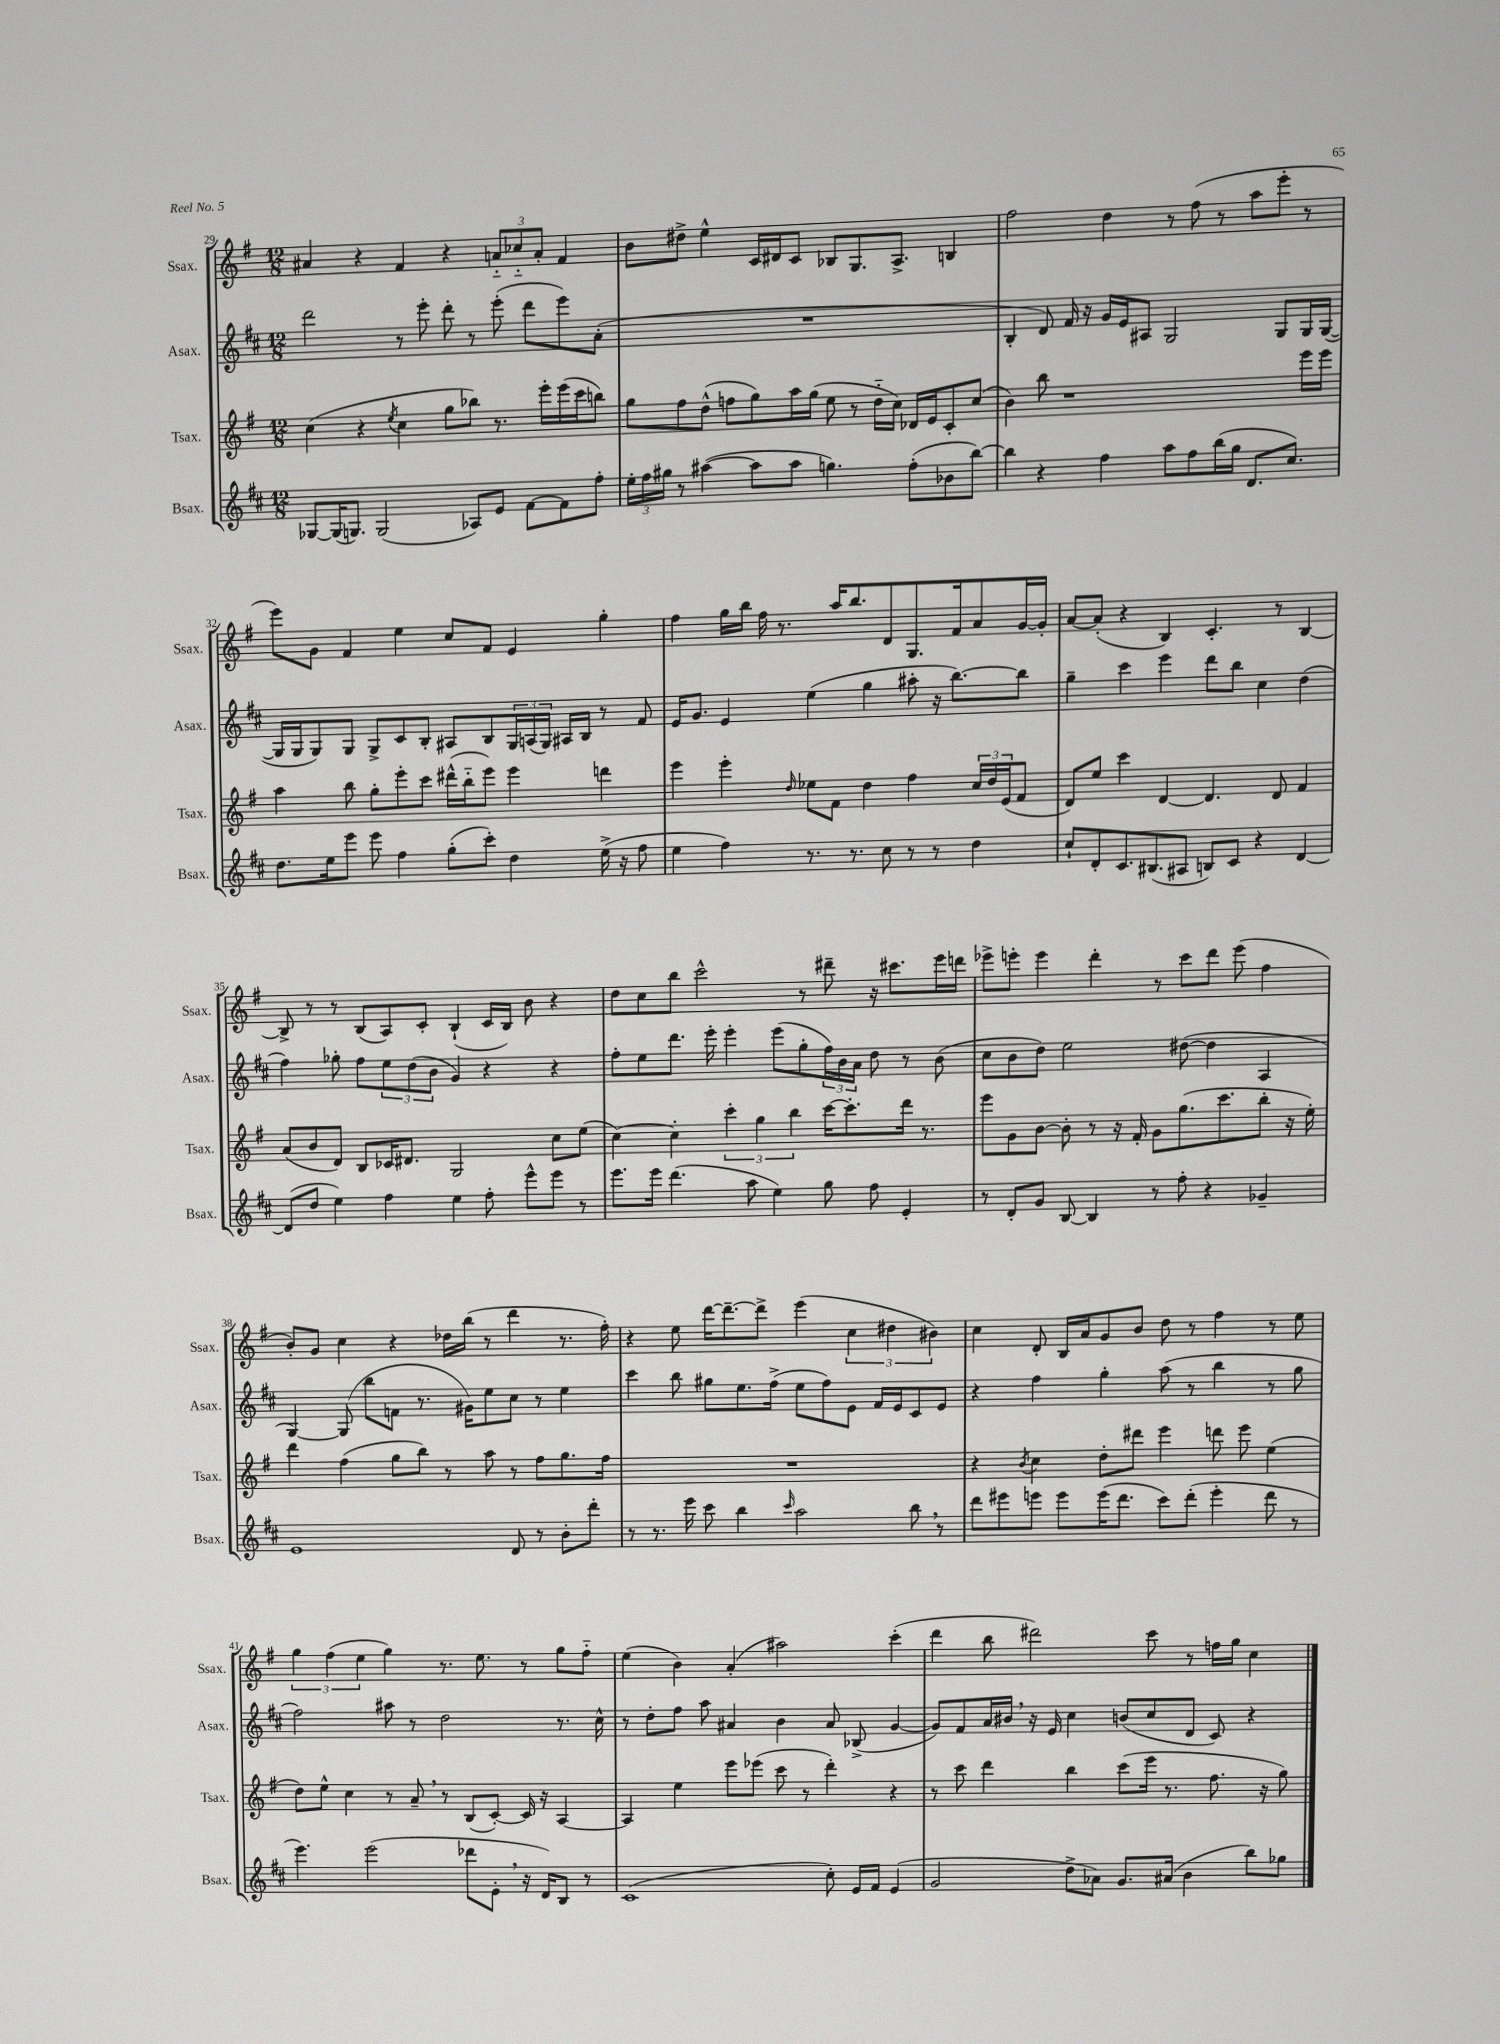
<<
\new StaffGroup <<
\new Staff = "s0" \with { instrumentName = "Ssax." shortInstrumentName = "Ssax." } {
    \clef treble \key g \major \numericTimeSignature \time 12/8
    ais'4 r4 fis'4 r4 \tuplet 3/2 { a'8-_ ces''8-_ a'8-. } fis'4 |
    b'8 dis''8-> e''4-^ c'16 dis'16 c'8 bes8 g8. a8.-> b4 |
    fis''2 d''4 r8 fis''8( r8 a''8 e'''8-. r8 |
    e'''8) g'8 fis'4 e''4 c''8 fis'8 e'4 g''4-. |
    fis''4 g''16 b''16 fis''16 r8. a''16 b''8. d'8 g8. fis'16 a'8 g'16~ g'16-. |
    a'8~ a'8-.( r4 b4) c'4.-. r8 b4~ |
    b8-> r8 r8 b8( a8) c'8-. b4-!( c'16 b16) b'8 r4 |
    d''8 c''8 b''8 c'''2-^ r8 dis'''8-- r16 cis'''8. e'''16 d'''16 |
    ees'''8-> e'''8-. e'''4 d'''4-. r8 c'''8 d'''8 e'''8( fis''4 |
    b'8-.) g'8 c''4 r4 des''16 b''16( r8 d'''4 r8. fis''16-.) |
    r4 e''8 d'''16~ d'''8.~-- d'''8-> e'''4( \tuplet 3/2 { c''4 dis''4 bis'4) } |
    c''4 d'8-. b16 a'16 g'8 b'8 d''8 r8 fis''4 r8 e''8 |
    \tuplet 3/2 { g''4 fis''4( e''4 } g''4) r8. e''8. r8 g''8 fis''8-_ |
    e''4( b'4) a'4-.( ais''2) c'''4-.( |
    d'''4 b''8 dis'''2) c'''8 r8 f''16 g''16 c''4 \bar "|." |
}
\new Staff = "s1" \with { instrumentName = "Asax." shortInstrumentName = "Asax." } {
    \clef treble \key d \major \numericTimeSignature \time 12/8
    d'''2 r8 e'''8-. d'''8-. r8 e'''8-.( d'''8 e'''8) a'8-.( |
    R1. |
    b4-. d'8) fis'16 r16 g'16 e'16 ais8 g2 g8 g16 g16~( |
    g16 g16 g8) g8 g8-> cis'8 b8-. ais8 b8 \tuplet 3/2 { g16 a16( g16) } ais16 b16 r8 fis'8 |
    e'16 g'8. e'4 e''4( g''4 ais''8-. r16 b''8.~) b''8 |
    g''4-- cis'''4 e'''4 d'''8 b''8 cis''4 d''4( |
    fis''4) ges''8-. fis''8 \tuplet 3/2 { e''8 d''8( b'8 } g'4) r4 r4 |
    fis''8-. e''8 d'''8. e'''16-. e'''4-. e'''8( g''8-. \tuplet 3/2 { fis''16) b'16 a'16 } d''8 r8 b'8( |
    cis''8 b'8 d''8) e''2 dis''8~( dis''4 a4 |
    g4~) g8( b''8 f'8 r8. gis'16) e''8 cis''8 r8 e''4 |
    cis'''4 b''8 gis''8 e''8. fis''16->( e''8 fis''8) e'8 fis'16 e'16 cis'8 e'8 |
    r4 fis''4 g''4-. a''8( r8 b''4 r8 g''8 |
    fis''2) ais''8 r8 d''2 r8. cis''16-^ |
    r8 d''8-. fis''8 a''8 ais'4 b'4 ais'8 bes8->( g'4~ |
    g'8) fis'8 a'16 bis'16 \breathe r16 e'16 cis''4 b'8( cis''8 d'8 cis'8) r4 \bar "|." |
}
\new Staff = "s2" \with { instrumentName = "Tsax." shortInstrumentName = "Tsax." } {
    \clef treble \key g \major \numericTimeSignature \time 12/8
    c''4( r4 \acciaccatura { e''8 } c''4 g''8 bes''8) r8. e'''16-. e'''16( c'''16 b''8) |
    g''8 fis''8 d''8-^( f''8 g''8) a''16 g''16( e''8 r8 d''16-_ c''16) des'16 e'16 c'8-. c''8( |
    b'4) b''8 r1 e'''16 e'''16 |
    a''4 b''8 g''8-. e'''8-. c'''8 dis'''16-^( b''16-_ e'''8) e'''4 d'''4 |
    e'''4 e'''4-. \grace { d''16 } ees''8 fis'8 d''4 fis''4 \tuplet 3/2 { c''16 d''16 e'16( } fis'8 |
    d'8) e''8 c'''4 d'4~ d'4. d'8 fis'4 |
    a'8( b'8 d'8) b8 ces'16 dis'8. g2 c''8 e''8( |
    c''4~) c''4-. \tuplet 3/2 { c'''4-. g''4 b''4 } c'''16~ c'''8.-. d'''16 r8. |
    e'''8 g'8 b'8~ b'8-. r8 r16 fis'16-. g'8 g''8.( c'''8. b''8-. r16 e''16-.) |
    d'''4 fis''4( g''8 b''8) r8 a''8 r8 fis''8 g''8. fis''16 |
    R1. |
    r4 \acciaccatura { b'8 } c''4 d''8-. dis'''8 e'''4 d'''8 e'''8 e''4( |
    d''8) e''8-^ c''4 r8 a'8-- \breathe r8 b8( c'8~-.) c'16 r16 a4~ |
    a4 e''4 e'''8 ees'''8( c'''8 r8 d'''4-.) r4 |
    r8 c'''8 d'''4 b''4 c'''8( e'''16 r8. fis''8. r16 g''8) \bar "|." |
}
\new Staff = "s3" \with { instrumentName = "Bsax." shortInstrumentName = "Bsax." } {
    \clef treble \key d \major \numericTimeSignature \time 12/8
    ges8~ ges16( g8.) g2( aes8) e'8 fis'8~ fis'8 fis''8-. |
    \tuplet 3/2 { e''16-. fis''16 gis''16 } r8 ais''4~( ais''8 ais''8 g''4.) fis''8-.( bes'8 b''8~) |
    b''4 r4 fis''4 a''8 fis''8 b''16( g''16 d'8. cis''8.) |
    d''8. e''16 e'''8 e'''8 fis''4 g''8-.( cis'''8-.) d''4 e''16->( r16 fis''8 |
    e''4 fis''4) r8. r8. cis''8 r8 r8 d''4 |
    cis''8-! d'8-. cis'8. bis8.( ais8 b8) cis'8 r4 d'4~ |
    d'8( d''8 e''4) fis''4 e''4 fis''8-. e'''8-^ e'''8 r8 |
    e'''8. e'''16 d'''4.( a''8 e''4) g''8 fis''8 e'4-. |
    r8 d'8-. g'8 b8~ b4 r8 fis''8-. r4 ges'4-- |
    e'1 d'8 r8 b'8-. d'''8-. |
    r8 r8. e'''16 cis'''8 b''4 \grace { cis'''16 } a''2 b''8 \breathe r8 |
    d'''8 eis'''8 e'''8 e'''8 e'''16( d'''8. cis'''8) d'''8-.( e'''4-. d'''8 r8 |
    e'''4.) e'''2( des'''8 e'8-. \breathe r16 d'16) b8 r8 |
    cis'1( cis''8-.) e'16 fis'16 e'4( |
    g'2 d''8-> aes'8) g'8. ais'16( b'4 b''8) ges''8 \bar "|." |
}
>>
>>
\layout { \context { \Score currentBarNumber = #29 } }
